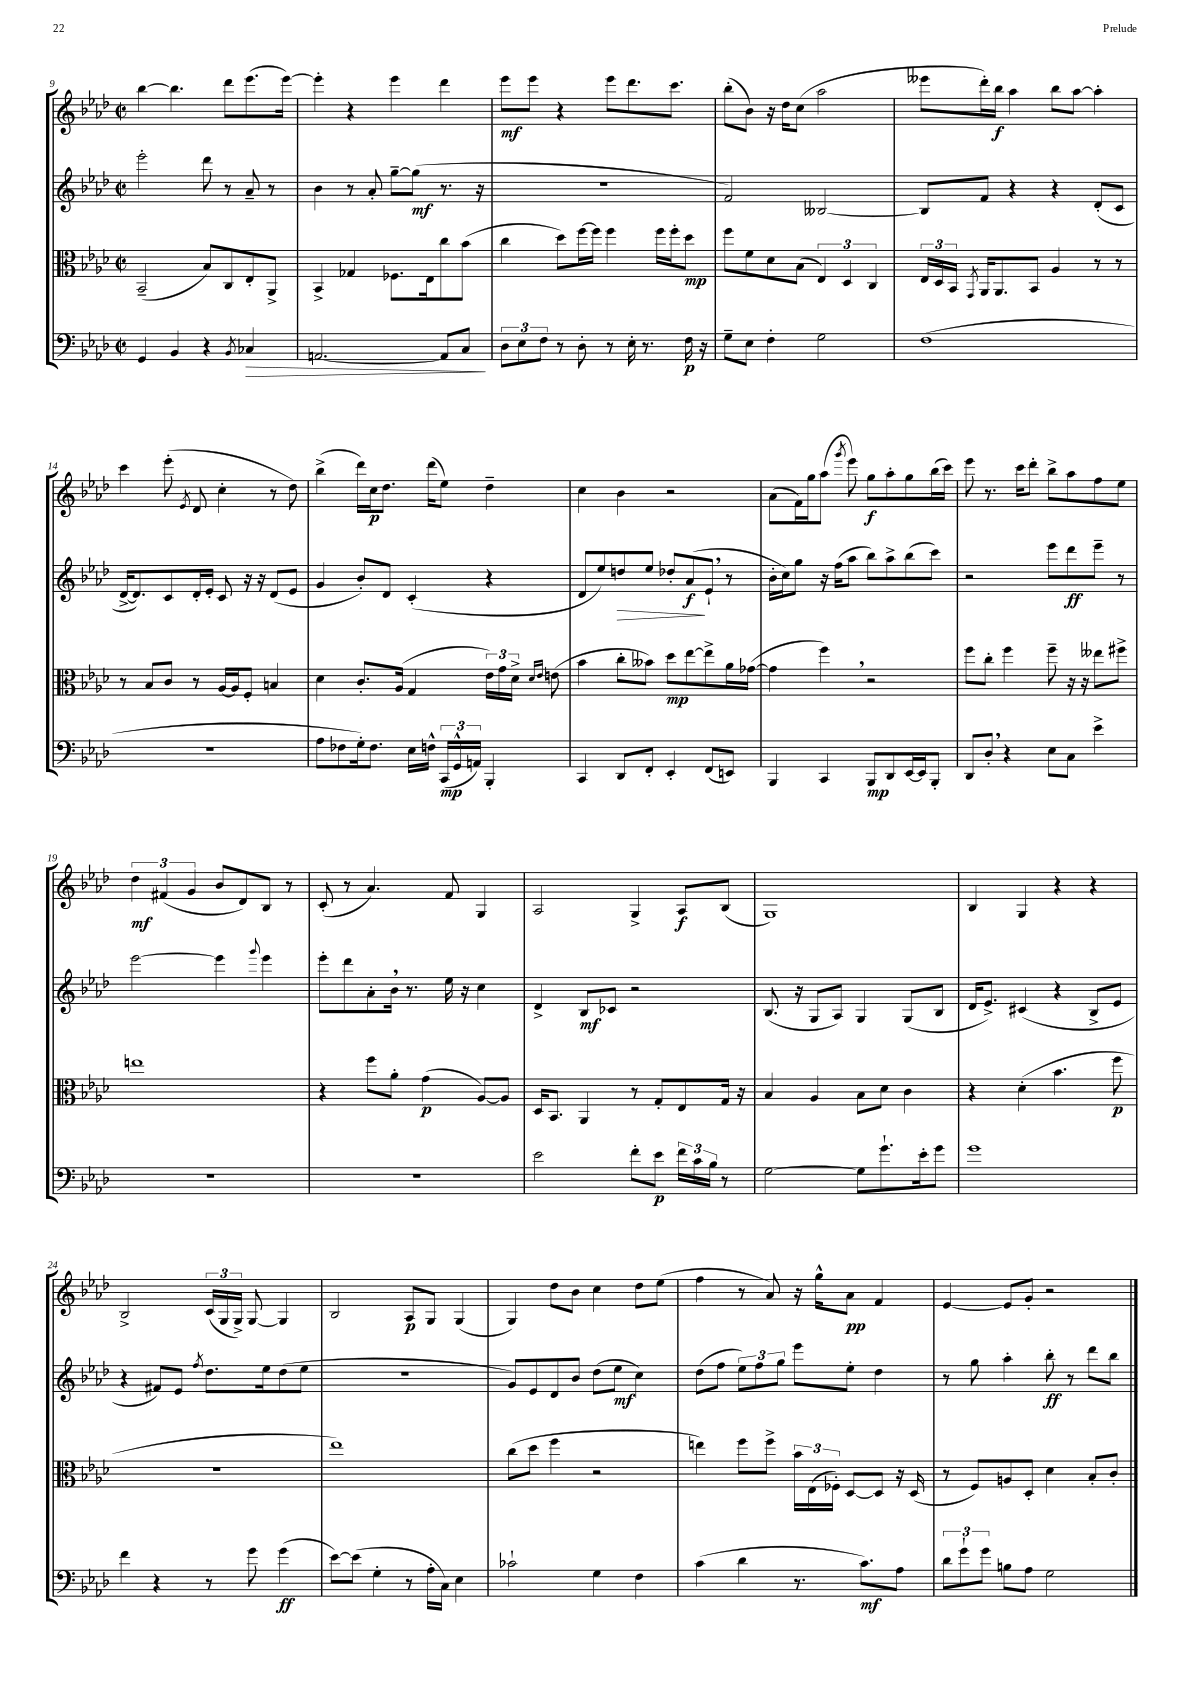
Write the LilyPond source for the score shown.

<<
\new StaffGroup <<
\new Staff = "s0" {
    \clef treble \key aes \major \defaultTimeSignature \time 2/2
    \autoBeamOff bes''4~ bes''4. des'''8[ ees'''8.( ees'''16]~) |
    ees'''4-. r4 ees'''4 des'''4 |
    ees'''8[\mf ees'''8] r4 ees'''8[ des'''8. c'''8.] |
    bes''8[-.( bes'8]) r16 des''16[ c''8]( aes''2 |
    eeses'''8[ des'''16-.) bes''16]\f aes''4 bes''8[ aes''8]~ aes''4-. |
    c'''4 ees'''8-.( \acciaccatura { ees'8 } des'8 c''4-. r8 des''8) |
    bes''4->( des'''16[) c''16\p des''8.] des'''16[( ees''8]) des''4-- |
    c''4 bes'4 r2 |
    aes'8[( f'16) g''16 aes''8]( \acciaccatura { g'''8 } ees'''8) g''8[\f aes''8-. g''8 bes''16( c'''16]) |
    ees'''8 r8. c'''16[ des'''8]-. bes''8[-> aes''8 f''8 ees''8] |
    \tuplet 3/2 { des''4\mf fis'4( g'4 } bes'8[ des'8) bes8] r8 |
    c'8-.( r8 aes'4.) f'8 g4 |
    aes2 g4-> aes8[\f bes8]( |
    g1) |
    bes4 g4 r4 r4 |
    bes2-> \tuplet 3/2 { c'16[( g16 g16]->) } g8~ g4 |
    bes2 aes8[\p g8] g4( |
    g4) des''8[ bes'8] c''4 des''8[ ees''8]( |
    f''4 r8 aes'8) r16 g''16[-^ aes'8]\pp f'4 |
    ees'4~ ees'8[ g'8]-. r2 \bar "|." |
}
\new Staff = "s1" {
    \clef treble \key aes \major \defaultTimeSignature \time 2/2
    \autoBeamOff ees'''2-. des'''8 r8 aes'8-- r8 |
    bes'4 r8 aes'8-. g''8[~-- g''8]\mf( r8. r16 |
    r1 |
    f'2) beses2~ |
    beses8[ f'8] r4 r4 des'8[-.( c'8] |
    des'16[~-> des'8.) c'8 des'16-. ees'16]-. c'8 r16 r16 des'8[( ees'8] |
    g'4 bes'8[-.) des'8] c'4-.( r4 |
    des'8[ ees''8) d''8\> ees''8] des''8[-. aes'8\f\!( ees'8]-! \breathe r8 |
    bes'16[-. c''16) g''8] r16 f''16[( aes''8] bes''8[) aes''8-> bes''8( c'''8]) |
    r2 ees'''8[ des'''8\ff ees'''8]-- r8 |
    ees'''2~ ees'''4 \appoggiatura { g'''8 } ees'''4 |
    ees'''8[-. des'''8 aes'8-. bes'16] \breathe r8. ees''16 r16 c''4 |
    des'4-> bes8[\mf ces'8] r2 |
    bes8.( r16 g8[ aes8]) g4 g8[( bes8] |
    des'16[ ees'8.]->) cis'4( r4 bes8[-> ees'8] |
    r4 fis'8[) ees'8] \acciaccatura { f''8 } des''8.[ ees''16 des''8( ees''8] |
    R1 |
    g'8[) ees'8 des'8 bes'8] des''8[( ees''8]\mf c''4) |
    des''8[( f''8] \tuplet 3/2 { ees''8[) f''8 g''8] } ees'''8[ ees''8]-. des''4 |
    r8 g''8 aes''4-. bes''8-.\ff r8 des'''8[ bes''8] \bar "|." |
}
\new Staff = "s2" {
    \clef alto \key aes \major \defaultTimeSignature \time 2/2
    \autoBeamOff bes,2--( bes8[) c8 ees8-. aes,8]-> |
    bes,4-> ges4 fes8.[ ees16 c''8 bes'8]( |
    c''4 des''8[) f''16~ f''16] f''4 f''16[ f''16-. des''8]\mp |
    f''8[ f'8 des'8 bes8]( \tuplet 3/2 { ees4) des4 c4 } |
    \tuplet 3/2 { ees16[ des16 bes,16] } \acciaccatura { g,8 } aes,16[ aes,8. bes,8] aes4 r8 r8 |
    r8 bes8[ c'8] r8 aes16[~ aes16 f8]-. b4 |
    des'4 c'8.[-. aes16]( g4 \tuplet 3/2 { ees'16[) g'16 des'16]-> } \grace { des'16[ ees'16] } e'8( |
    bes'4 c''8[-. beses'8]) des''8[\mp ees''8~ ees''8-> aes'16 ges'16]~( |
    ges'4 f''4) \breathe r2 |
    f''8[ c''8]-. f''4 f''8-- r16 r16 eeses''8[ fis''8]-> |
    e''1 |
    r4 f''8[ aes'8]-. g'4\p( aes8[~) aes8] |
    des16[ bes,8.] aes,4 r8 g8[-. ees8 g16] r16 |
    bes4 aes4 bes8[ des'8] c'4 |
    r4 des'4-.( bes'4. f''8\p |
    R1 |
    ees''1) |
    c''8[( des''8] f''4 r2 |
    e''4) f''8[ f''8]-> \tuplet 3/2 { bes'16[ ees16( fes16]-.) } des8[~ des8] r16 des16( |
    r8 f8[) a8 des8]-. des'4 bes8[-. c'8]-. \bar "|." |
}
\new Staff = "s3" {
    \clef bass \key aes \major \defaultTimeSignature \time 2/2
    \autoBeamOff g,4 bes,4 r4 \acciaccatura { bes,8 } ces4\> |
    a,2.~ a,8[ c8]\! |
    \tuplet 3/2 { des8[ ees8 f8] } r8 des8-. r8 ees16-. r8. f16\p r16 |
    g8[-- ees8] f4-. g2 |
    f1( |
    R1 |
    aes8[ fes8 g16-.) fes8.] ees16[ f16]-^ \tuplet 3/2 { c,16[\mp( g,16-^ a,16]) } bes,,4-. |
    c,4 des,8[ f,8]-. ees,4-. f,8[( e,8]) |
    bes,,4 c,4 bes,,8[\mp des,8 ees,16~ ees,16 bes,,8]-. |
    des,8[ des8]-. \breathe r4 ees8[ c8] ees'4-> |
    R1 |
    R1 |
    ees'2 f'8[-. ees'8]\p \tuplet 3/2 { f'16[ c'16 bes16] } r8 |
    g2~ g8[ g'8.-! ees'16-. g'8] |
    g'1 |
    f'4 r4 r8 g'8 g'4\ff( |
    ees'8[~) ees'8]( g4-. r8 aes16[-. c16]) ees4 |
    ces'2-! g4 f4 |
    c'4( des'4 r8. c'8.[\mf) aes8] |
    \tuplet 3/2 { des'8[ g'8-! g'8] } b8[ aes8] g2 \bar "|." |
}
>>
>>
\layout { \context { \Score currentBarNumber = #9 } }
